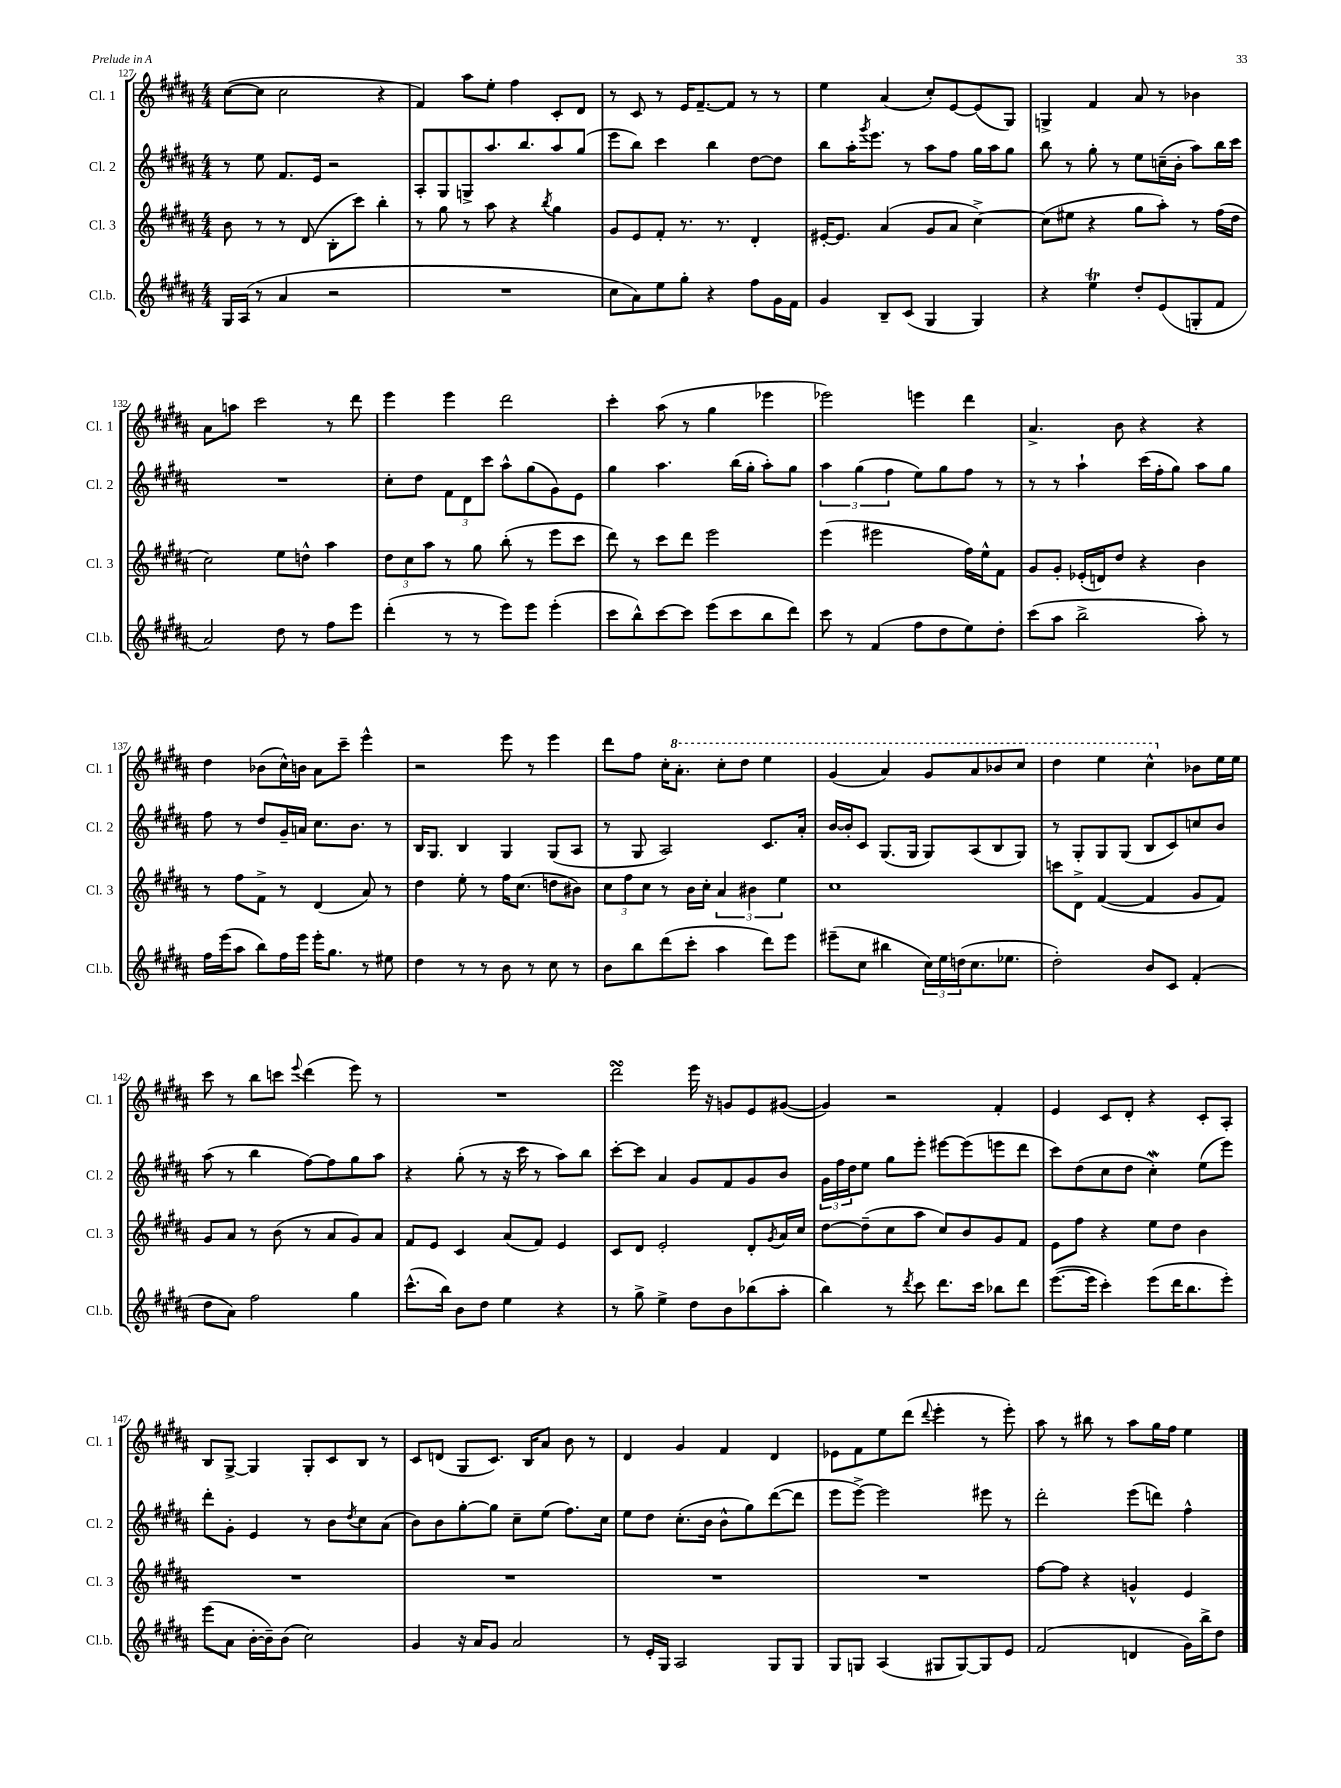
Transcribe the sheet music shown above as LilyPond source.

<<
\new StaffGroup <<
\new Staff = "s0" \with { instrumentName = "Cl. 1" shortInstrumentName = "Cl. 1" } {
    \clef treble \key b \major \numericTimeSignature \time 4/4
    cis''8~( cis''8 cis''2 r4 |
    fis'4) ais''8 e''8-. fis''4 cis'8-. dis'8 |
    r8 cis'8 r8 e'16 fis'8.~-- fis'8 r8 r8 |
    e''4 ais'4( cis''8-.) e'8~ e'8( gis8) |
    g4-> fis'4 ais'8 r8 bes'4 |
    ais'8 a''8 cis'''2 r8 dis'''8 |
    e'''4 e'''4 dis'''2 |
    cis'''4-. ais''8( r8 gis''4 ees'''4 |
    ees'''2) e'''4 dis'''4 |
    ais'4.-> b'8 r4 r4 |
    dis''4 bes'8( cis''16-^) b'16 ais'8 cis'''8-- e'''4-^ |
    r2 e'''8 r8 e'''4 |
    dis'''8 fis''8 cis''16-. \ottava #1 ais''8.-. cis'''8-. dis'''8 e'''4 |
    gis''4( ais''4) gis''8 ais''8 bes''8 cis'''8 |
    dis'''4 e'''4 cis'''4-^ \ottava #0 bes'8 e''16 e''16 |
    cis'''8 r8 b''8 c'''8 \appoggiatura { e'''8 } dis'''4( e'''8) r8 |
    R1 |
    dis'''2\turn e'''16 r16 g'8 e'8 gis'8~( |
    gis'4) r2 fis'4-. |
    e'4 cis'8 dis'8-. r4 cis'8-. ais8-. |
    b8 gis8~-> gis4 gis8-. cis'8 b8 r8 |
    cis'8 d'8( gis8 cis'8.) b16 ais'8 b'8 r8 |
    dis'4 gis'4 fis'4 dis'4 |
    ees'8 fis'8 e''8 dis'''8( \appoggiatura { dis'''8 } e'''4-. r8 e'''8-.) |
    ais''8 r8 bis''8 r8 ais''8 gis''16 fis''16 e''4 \bar "|." |
}
\new Staff = "s1" \with { instrumentName = "Cl. 2" shortInstrumentName = "Cl. 2" } {
    \clef treble \key b \major \numericTimeSignature \time 4/4
    r8 e''8 fis'8. e'16 r2 |
    ais8-. gis8 g8-> ais''8. b''8. ais''8 gis''8( |
    e'''8 b''8) cis'''4 b''4 dis''8~ dis''8 |
    b''8 ais''16-. \acciaccatura { gis'''8 } e'''8. r8 ais''8 fis''8 gis''16 ais''16 gis''8 |
    b''8 r8 gis''8-. r8 e''8 c''16--( b'16-. ais''8) b''16 cis'''16 |
    R1 |
    cis''8-. dis''8 \tuplet 3/2 { fis'8 dis'8 cis'''8 } ais''8-^ gis''8( gis'8) e'8 |
    gis''4 ais''4. b''16( gis''16-. ais''8-.) gis''8 |
    \tuplet 3/2 { ais''4 gis''4( fis''4 } e''8) gis''8 fis''8 r8 |
    r8 r8 ais''4-! cis'''16( fis''16-. gis''8) ais''8 gis''8 |
    fis''8 r8 dis''8 gis'16-- a'16 cis''8. b'8. r8 |
    b16 gis8. b4 gis4 gis8( ais8 |
    r8 gis8 ais2) cis'8. ais'16-. |
    b'16~ b'16-. cis'8 gis8.( gis16 gis8) ais8( b8 gis8) |
    r8 gis8-. gis8 gis8( b8 cis'8) c''8 b'8 |
    ais''8( r8 b''4 fis''8~) fis''8 gis''8 ais''8 |
    r4 gis''8-.( r8 r16 cis'''16 r8 ais''8) b''8 |
    cis'''8~-. cis'''8 ais'4 gis'8 fis'8 gis'8 b'8 |
    \tuplet 3/2 { gis'16 fis''16 dis''16 } e''8 gis''8 e'''8-. eis'''8~ eis'''8( e'''8 dis'''8 |
    cis'''8) dis''8( cis''8 dis''8 cis''4-.\mordent) e''8( e'''8) |
    dis'''8-. gis'8-. e'4 r8 b'8 \acciaccatura { dis''8 } cis''8 ais'8( |
    b'8) b'8 gis''8~-. gis''8 cis''8-- e''8( fis''8.) cis''16 |
    e''8 dis''8 cis''8.-.( b'16 b'8-^ gis''8) dis'''8~( dis'''8 |
    e'''8 e'''8~->) e'''2 eis'''8 r8 |
    dis'''2-. e'''8( d'''8) fis''4-^ \bar "|." |
}
\new Staff = "s2" \with { instrumentName = "Cl. 3" shortInstrumentName = "Cl. 3" } {
    \clef treble \key b \major \numericTimeSignature \time 4/4
    b'8 r8 r8 dis'8( b8-. cis'''8) b''4-. |
    r8 gis''8 r8 ais''8 r4 \acciaccatura { b''8 } gis''4 |
    gis'8 e'8 fis'8-. r8. r8. dis'4-. |
    eis'16~-. eis'8. ais'4( gis'8 ais'8 cis''4~->) |
    cis''8( eis''8 r4 gis''8 ais''8-.) r8 fis''16( dis''16 |
    cis''2) e''8 d''8-^ ais''4 |
    \tuplet 3/2 { dis''8 cis''8 ais''8 } r8 gis''8 b''8-.( r8 e'''8 cis'''8 |
    dis'''8) r8 cis'''8 dis'''8 e'''2 |
    e'''4( eis'''2 fis''16) e''16-^ fis'8 |
    gis'8 gis'8-. ees'16-.( d'16) dis''8 r4 b'4 |
    r8 fis''8 fis'8-> r8 dis'4( ais'8) r8 |
    dis''4 e''8-. r8 fis''16 cis''8.( d''8 bis'8) |
    \tuplet 3/2 { cis''8 fis''8 cis''8 } r8 b'16 cis''16-. \tuplet 3/2 { ais'4 bis'4 e''4 } |
    cis''1 |
    c'''8 dis'8-> fis'4~( fis'4 gis'8 fis'8) |
    gis'8 ais'8 r8 b'8( r8 ais'8 gis'8) ais'8 |
    fis'8 e'8 cis'4 ais'8( fis'8) e'4 |
    cis'8 dis'8 e'2-. dis'8-. \acciaccatura { gis'8 } ais'16 cis''16 |
    dis''8~ dis''8--( cis''8 ais''8 cis''8) b'8 gis'8 fis'8 |
    e'8 fis''8 r4 e''8 dis''8 b'4 |
    R1 |
    R1 |
    R1 |
    R1 |
    fis''8~ fis''8 r4 g'4-^ e'4 \bar "|." |
}
\new Staff = "s3" \with { instrumentName = "Cl.b." shortInstrumentName = "Cl.b." } {
    \clef treble \key b \major \numericTimeSignature \time 4/4
    gis16 ais16( r8 ais'4 r2 |
    R1 |
    cis''8 ais'8) e''8 gis''8-. r4 fis''8 gis'16 fis'16 |
    gis'4 b8-- cis'8( gis4 gis4) |
    r4 e''4\trill dis''8-. e'8( g8-. fis'8 |
    ais'2) dis''8 r8 fis''8 e'''8 |
    dis'''4-.( r8 r8 e'''8) e'''8 e'''4-.( |
    cis'''8 b''8-^) cis'''8~ cis'''8 e'''8( cis'''8 b''8 dis'''8) |
    cis'''8 r8 fis'4( fis''8 dis''8 e''8) dis''8-. |
    cis'''8( ais''8 b''2-> ais''8-.) r8 |
    fis''16 e'''16( ais''8 b''8) fis''16 e'''16 e'''16-. gis''8. r8 eis''8 |
    dis''4 r8 r8 b'8 r8 cis''8 r8 |
    b'8 b''8 dis'''8( cis'''8-. ais''4 dis'''8) e'''8 |
    eis'''8--( cis''8 bis''4 \tuplet 3/2 { cis''16) e''16 d''16( } cis''8. ees''8. |
    dis''2-.) b'8 cis'8 fis'4-.( |
    dis''8 ais'8) fis''2 gis''4 |
    cis'''8.-^( b''16) b'8 dis''8 e''4 r4 |
    r8 gis''8-> e''4-> dis''8 b'8 bes''8( ais''8-. |
    b''4) r8 \acciaccatura { dis'''8 } cis'''8 dis'''8. cis'''16 bes''8 dis'''8 |
    e'''8.~( e'''16 cis'''4-.) e'''8( dis'''16 b''8. e'''8-.) |
    e'''8( ais'8 b'16~-. b'16--) b'8( cis''2) |
    gis'4 r16 ais'16 gis'8 ais'2 |
    r8 e'16-. gis16 ais2 gis8 gis8 |
    gis8 g8 ais4( gis8 gis8~) gis8 e'8 |
    fis'2( d'4 gis'16) b''16-> dis''8 \bar "|." |
}
>>
>>
\layout { \context { \Score currentBarNumber = #127 } }
